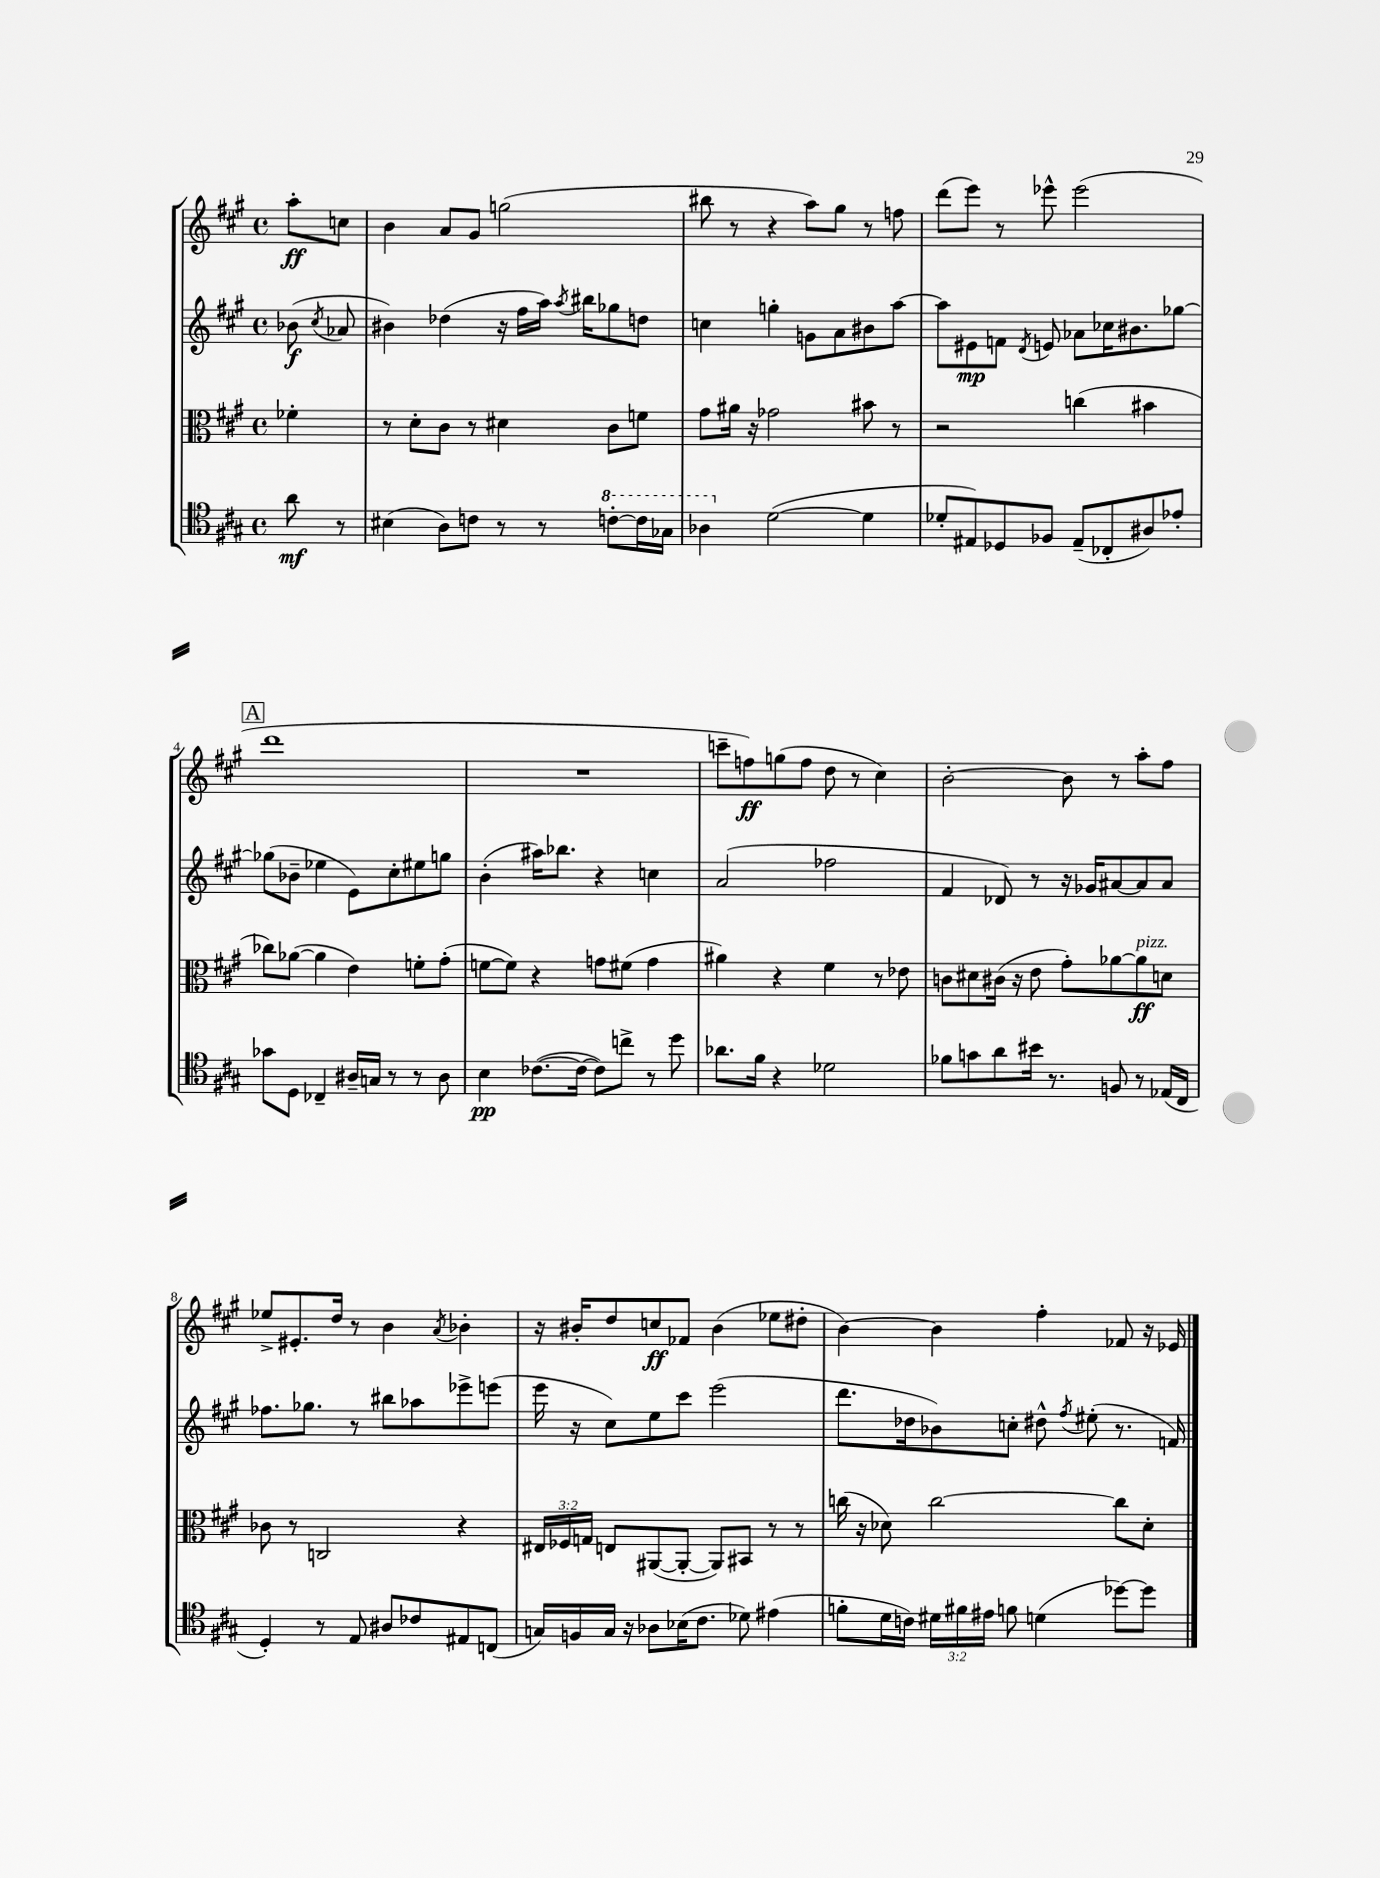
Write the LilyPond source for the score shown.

<<
\new StaffGroup <<
\new Staff = "s0" {
    \clef treble \key a \major \defaultTimeSignature \time 4/4 \partial 4
    \autoBeamOff a''8[-.\ff c''8] |
    b'4 a'8[ gis'8] g''2( |
    bis''8 r8 r4 a''8[) gis''8] r8 f''8 |
    d'''8[( e'''8]) r8 ees'''8-^ ees'''2( |
    \mark \markup { \box "A" } d'''1 |
    R1 |
    c'''8[-- f''8\ff) g''8( f''8] d''8 r8 cis''4) |
    b'2~-. b'8 r8 a''8[-. fis''8] |
    ees''8[-> eis'8.-. d''16] r8 b'4 \acciaccatura { a'8 } bes'4-. |
    r16 bis'16[-. d''8 c''8\ff fes'8] bis'4( ees''8[ dis''8]-. |
    b'4~) b'4 fis''4-. fes'8 r16 ees'16 \bar "|." |
}
\new Staff = "s1" {
    \clef treble \key a \major \defaultTimeSignature \time 4/4 \partial 4
    \autoBeamOff bes'8\f( \acciaccatura { cis''8 } aes'8 |
    bis'4) des''4( r16 fis''16[ a''16]) \acciaccatura { a''8 } bis''16[ ges''8 d''8] |
    c''4 g''4-. g'8[ a'8 bis'8 a''8]~ |
    a''8[ eis'8\mp f'8] \acciaccatura { d'8 } e'8 aes'8[ ces''16 bis'8. ges''8]~ |
    \mark \markup { \box "A" } ges''8[( bes'8]-- ees''4 e'8[) cis''8-. eis''8 g''8] |
    b'4-.( ais''16[) bes''8.] r4 c''4 |
    a'2( fes''2 |
    fis'4 des'8) r8 r16 ges'16[ ais'8~ ais'8 ais'8] |
    fes''8.[ ges''8.] r8 bis''8[ aes''8 ees'''8-> e'''8]( |
    e'''16 r16 cis''8[) e''8 cis'''8] e'''2( |
    d'''8.[ des''16 bes'8) c''8]-. dis''8-^ \acciaccatura { fis''8 } eis''8-.( r8. f'16) \bar "|." |
}
\new Staff = "s2" {
    \clef alto \key a \major \defaultTimeSignature \time 4/4 \override Staff.TupletNumber.text = #tuplet-number::calc-fraction-text \partial 4
    \autoBeamOff fes'4-. |
    r8 d'8[-. cis'8] r8 dis'4 cis'8[ f'8] |
    gis'8[ ais'16] r16 ges'2 bis'8 r8 |
    r2 c''4( bis'4 |
    \mark \markup { \box "A" } ces''8[) aes'8]~( aes'4 e'4) f'8[-. gis'8]-.( |
    f'8[~ f'8]) r4 g'8[ fis'8]( g'4 |
    ais'4) r4 fis'4 r8 ees'8 |
    c'8[ dis'8 cis'16]( r16 e'8 gis'8[-.) aes'8~ aes'8\ff^\markup { \italic "pizz." } d'8] |
    ces'8 r8 c2 r4 |
    \tuplet 3/2 { eis16[ fes16 g16] } e8[ ais,8~( ais,8]~-. ais,8[) bis,8] r8 r8 |
    c''16( r16 des'8) c''2~ c''8[ des'8]-. \bar "|." |
}
\new Staff = "s3" {
    \clef tenor \key a \major \defaultTimeSignature \time 4/4 \override Staff.TupletNumber.text = #tuplet-number::calc-fraction-text \partial 4
    \autoBeamOff a'8\mf r8 |
    bis4( a8[) c'8] r8 r8 \ottava #1 c''8[~-. c''16 ges'16] |
    aes'4 \ottava #0 d'2~( d'4 |
    des'8[-. eis8) des8 fes8] eis8[--( ces8-. ais8) ees'8]-. |
    \mark \markup { \box "A" } ges'8[ d8] ces4-- ais16[-- g16] r8 r8 ais8 |
    b4\pp ces'8.[~( ces'16]~ ces'8[) c''8]-> r8 d''8 |
    aes'8.[ fis'16] r4 des'2 |
    fes'8[ g'8 a'8 bis'16] r8. f8 r8 ees16[( cis16] |
    d4-.) r8 e8 ais8[ ces'8 eis8 c8]( |
    g16[) f16 g16] r16 aes8[ bes16( cis'8.] des'8) eis'4( |
    f'8[-. d'16 c'16]) \tuplet 3/2 { dis'16[ fis'16 eis'16] } f'8 d'4( des''8[~) des''8] \bar "|." |
}
>>
>>
